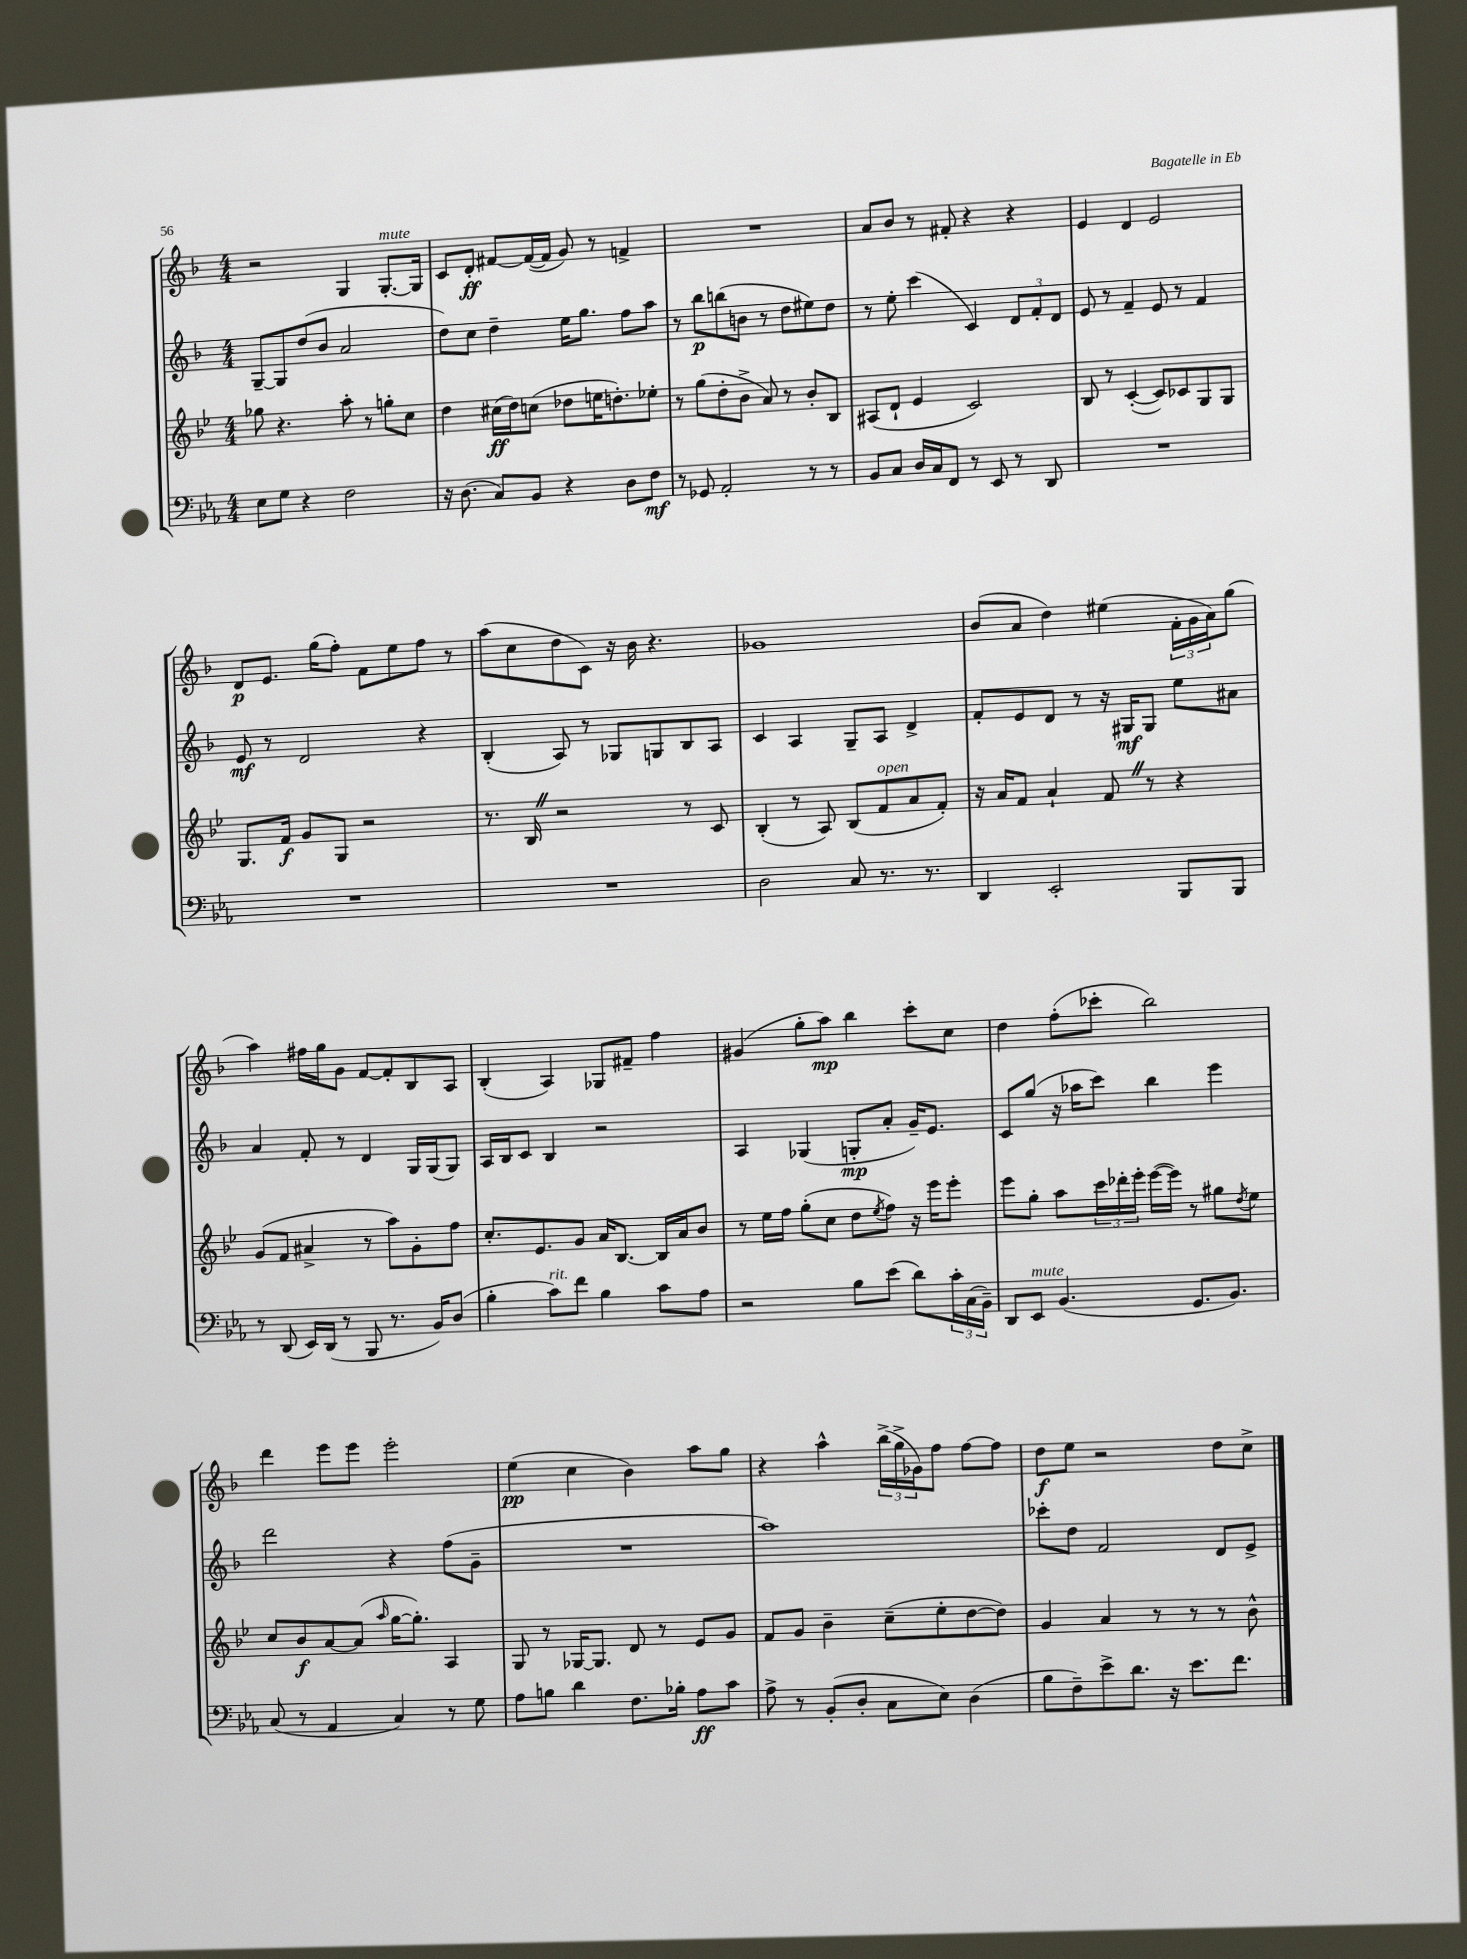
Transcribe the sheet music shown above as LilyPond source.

<<
\new StaffGroup <<
\new Staff = "s0" {
    \clef treble \key f \major \numericTimeSignature \time 4/4
    r2 g4 g8.~-.^\markup { \italic "mute" } g16 |
    c'8 d'8-.\ff fis'8~ fis'16~( fis'16 g'8) r8 f'4-> |
    R1 |
    a'8 bes'8 r8 fis'8-. r4 r4 |
    e'4 d'4 e'2 |
    d'8\p e'8. g''16( f''8-.) f'8 e''8 f''8 r8 |
    a''8( c''8 d''8 c'8) r16 bes'16 r4. |
    ges'1 |
    bes'8( a'8 d''4) eis''4( \tuplet 3/2 { f'16-. g'16 a'16) } g''8( |
    a''4) fis''16 g''16 g'8 f'8~ f'8-. bes8 a8 |
    bes4-.( a4) ges8 fis'8-- f''4 |
    gis'4( g''8-. a''8\mp) bes''4 c'''8-. c''8 |
    d''4 f''8-.( ces'''8-. bes''2) |
    d'''4 e'''8 e'''8 e'''2-. |
    e''4\pp( c''4 bes'4) a''8 g''8 |
    r4 a''4-^ \tuplet 3/2 { bes''16->( g''16-> ges'16) } f''8 f''8~ f''8 |
    d''8\f e''8 r2 d''8 c''8-> \bar "|." |
}
\new Staff = "s1" {
    \clef treble \key f \major \numericTimeSignature \time 4/4
    g8~-- g8 d''8( bes'8 a'2 |
    d''8) c''8 d''4-- e''16 g''8. f''8 a''8 |
    r8 bes''8\p b''8( b'8 r8 d''8 eis''8) d''8 |
    r8 e''8-. c'''4( c'4) \tuplet 3/2 { d'8 f'8-. d'8 } |
    e'8 r8 f'4-- e'8 r8 f'4 |
    e'8\mf r8 d'2 r4 |
    bes4-.( a8) r8 ges8 g8 bes8 a8 |
    c'4 a4 g8-- a8 d'4-> |
    f'8-. e'8 d'8 r8 r16 gis16\mf gis8 e''8 ais'8 |
    a'4 f'8-. r8 d'4 g16 g16( g8) |
    a16 bes16 c'8 bes4 r2 |
    a4 ges4( g8-.\mp a'8-. g'16--) e'8. |
    c'8 g''8( r16 aes''16 c'''8) bes''4 e'''4 |
    d'''2 r4 f''8( g'8-- |
    R1 |
    a''1) |
    ces'''8-. d''8 f'2 d'8 e'8-> \bar "|." |
}
\new Staff = "s2" {
    \clef treble \key bes \major \numericTimeSignature \time 4/4
    ges''8 r4. a''8-. r8 g''8-. c''8 |
    d''4 cis''16\ff( d''16) c''8( des''8 e''16 d''8.-.) ees''8-. |
    r8 g''8( d''8-. bes'8-> a'8) r8 bes'8-. bes8 |
    ais8( d'8-! ees'4 c'2) |
    bes8 r8 c'4~-.( c'8) ces'8 g8 g8 |
    g8. f'16\f g'8 g8 r2 |
    r8. bes16 \once \override BreathingSign.text = \markup { \musicglyph "scripts.caesura.straight" } \breathe r2 r8 c'8 |
    bes4-.( r8 a8) bes8( f'8^\markup { \italic "open" } a'8 f'8-.) |
    r16 a'16 f'8 a'4-! f'8 \once \override BreathingSign.text = \markup { \musicglyph "scripts.caesura.straight" } \breathe r8 r4 |
    g'8( f'8 ais'4-> r8 a''8) g'8-. f''8 |
    c''8.-. ees'8. g'8 a'16 bes8.~ bes16 a'16 bes'8 |
    r8 ees''16 f''16 g''8-.( c''8 d''8 \acciaccatura { ees''8 } f''8) r16 ees'''16 ees'''8-. |
    ees'''8 g''8-. a''8 \tuplet 3/2 { c'''16 des'''16-. ees'''16-. } ees'''16~( ees'''16) r8 gis''8 \acciaccatura { d''8 } ees''8 |
    c''8 bes'8\f a'8~ a'8( \grace { a''16 } g''16~ g''8.-.) a4 |
    g8 r8 ges16~ ges8. d'8 r8 ees'8 g'8 |
    f'8 g'8 bes'4-- c''8--( ees''8-. d''8~ d''8) |
    g'4 a'4 r8 r8 r8 bes'8-^ \bar "|." |
}
\new Staff = "s3" {
    \clef bass \key ees \major \numericTimeSignature \time 4/4
    ees8 g8 r4 f2 |
    r16 d8.( c8) bes,8 r4 d8 f8\mf |
    r8 ges,8 aes,2-. r8 r8 |
    bes,8 c8 d16 c16 f,8 r8 ees,8 r8 d,8 |
    R1 |
    R1 |
    R1 |
    d2 c8 r8. r8. |
    d,4 ees,2-. bes,,8 bes,,8 |
    r8 d,8( ees,16) d,16( r8 bes,,8 r8. bes,16) d8( |
    bes4-. c'8^\markup { \italic "rit." }) f'8 bes4 c'8 aes8 |
    r2 bes8 ees'8( d'8) \tuplet 3/2 { c'16-. c16( bes,16--) } |
    d,8 ees,8^\markup { \italic "mute" } bes,4.( g,8. bes,8.) |
    c8( r8 aes,4 c4) r8 g8 |
    aes8 b8 d'4 f8. bes16-. aes8\ff c'8 |
    aes8-> r8 bes,8-.( d8-. c8 ees8) d4( |
    bes8 f8--) ees'8-> d'8. r16 ees'8. f'8. \bar "|." |
}
>>
>>
\layout { \context { \Score \remove "Bar_number_engraver" } }
